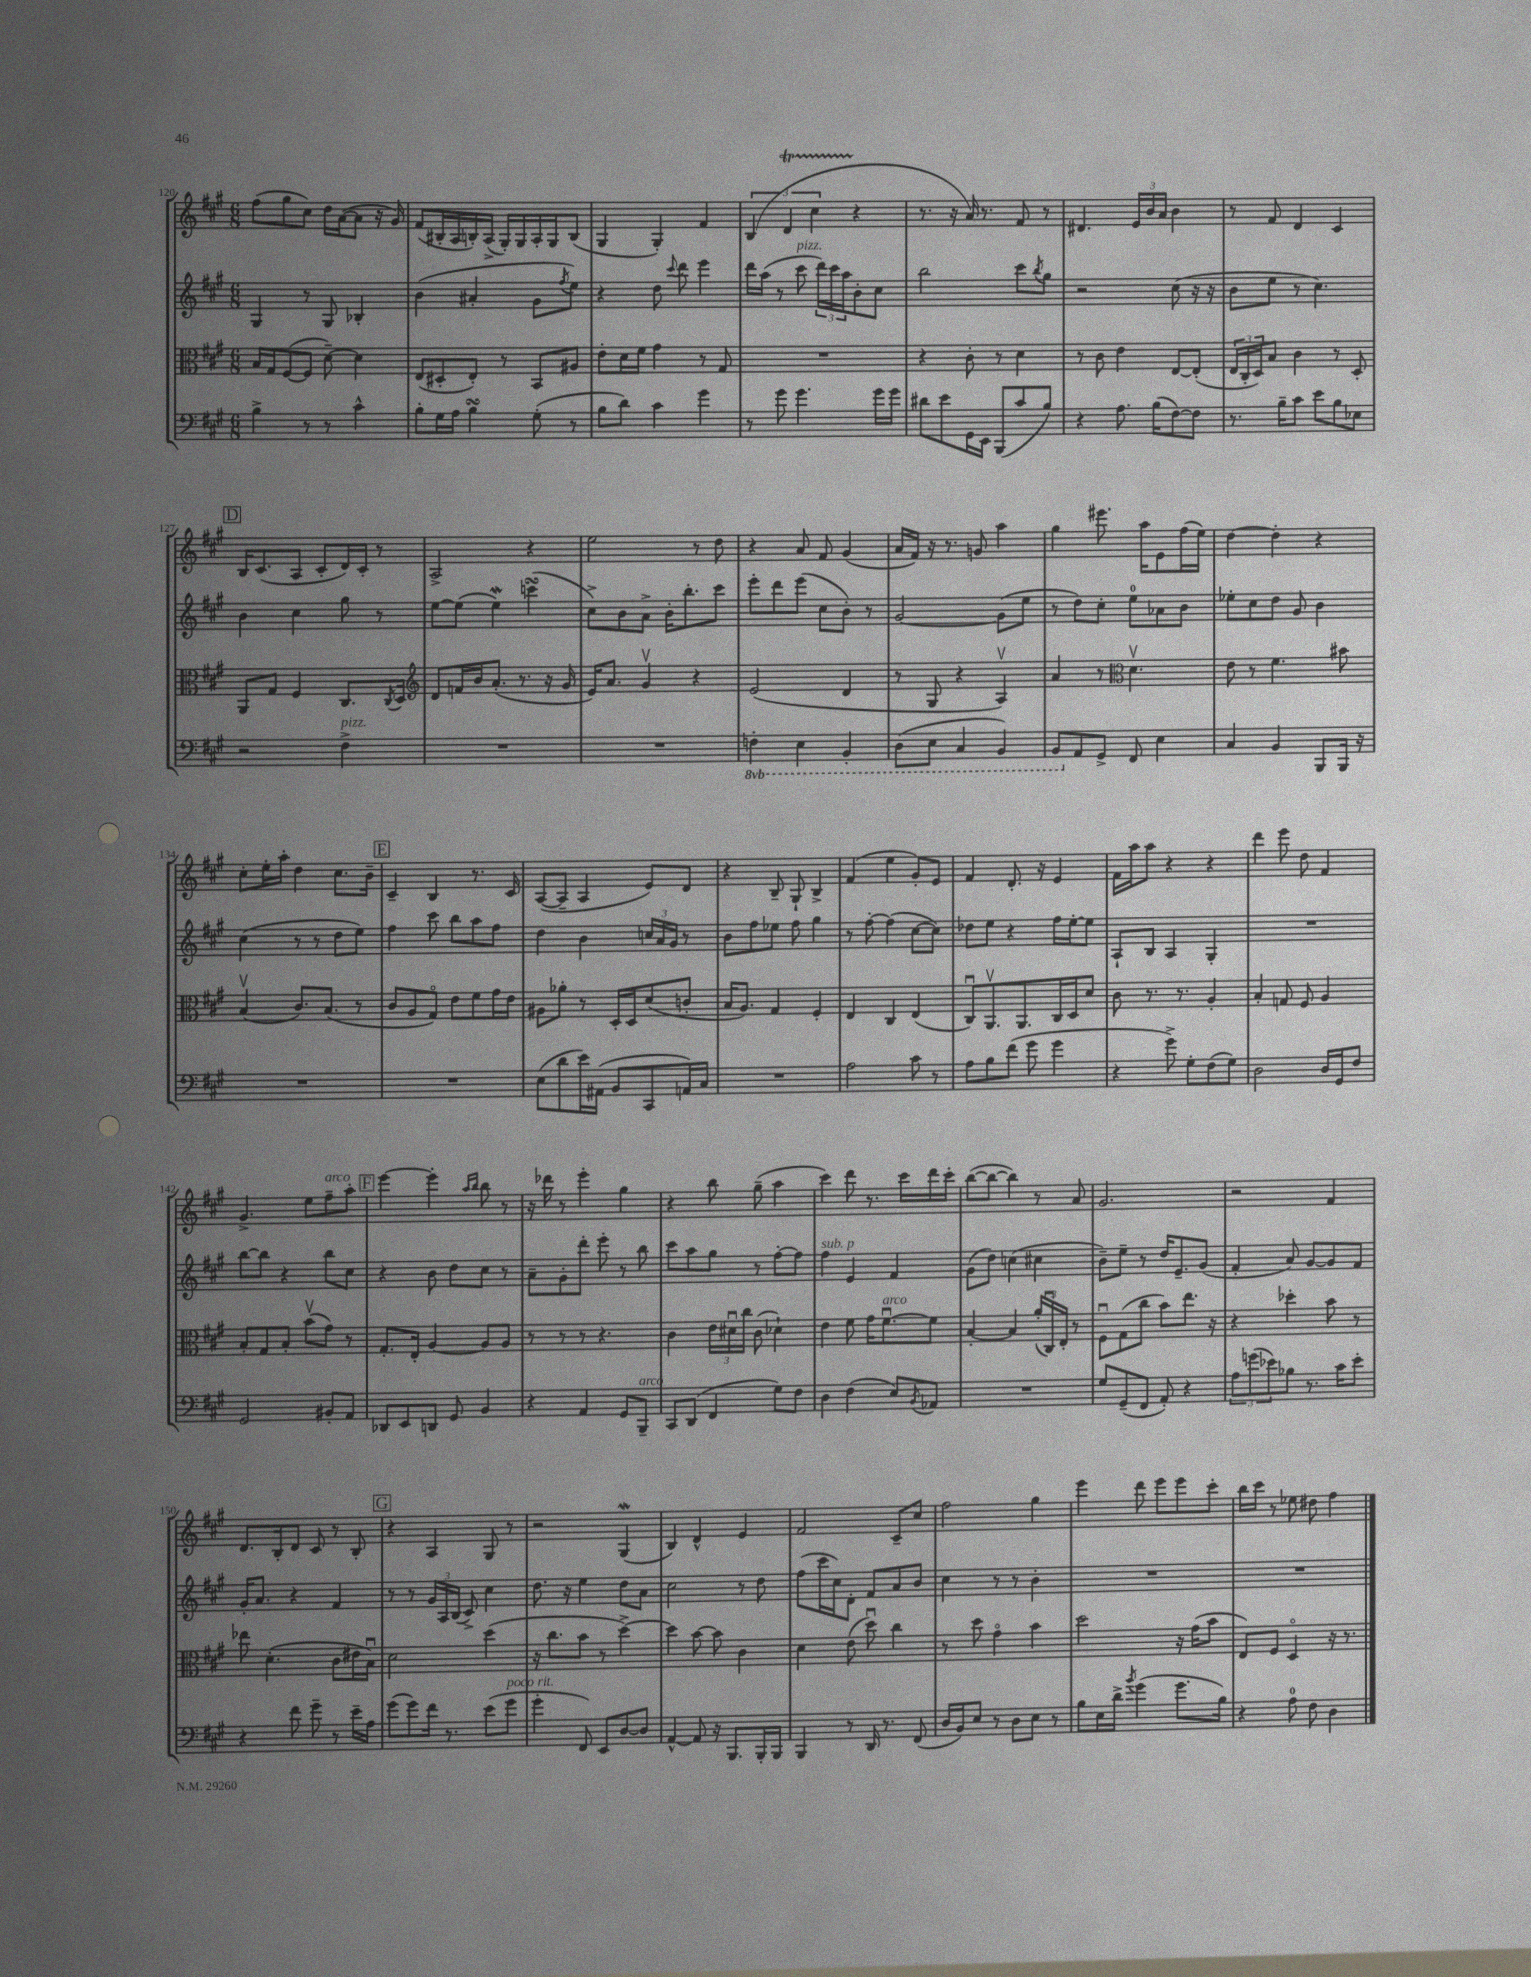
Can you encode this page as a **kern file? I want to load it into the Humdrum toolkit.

**kern	**kern	**kern	**kern
*part4	*part3	*part2	*part1
*staff4	*staff3	*staff2	*staff1
*clefF4	*clefC3	*clefG2	*clefG2
*k[f#c#g#]	*k[f#c#g#]	*k[f#c#g#]	*k[f#c#g#]
*M6/8	*M6/8	*M6/8	*M6/8
=120	=120	=120	=120
4B^\	16B/LL	4G#/	(8ff#\L
.	16G#/J	.	.
.	([8F#/	.	8gg#\
8r	8F#/J]	8r	8cc#\J)
8r	[8d~\)	8G#/	16dd\LL
.	.	.	([16a\J
4c#^^\	4d\]	4B-X'/	8a\J]
.	.	.	16r
.	.	.	16g#/)
=121	=121	=121	=121
8B'\L	(8E/L	(4b\	(8f#/L
16G#\L	8D#X'/	.	16B#X'/L
16A\JJ	.	.	16A/
4BsSSS\	8E'/J)	4a#X'/	16Bn'/)
.	.	.	(16A^/JJ
.	8r	.	16G#'/LL)
.	.	.	16G#/
(8G#'\	8BB/L	8g#\L	16A'/
.	.	.	16G#/J
.	.	8qff#/	.
8r	8A#X/J	8ee\J)	(8B/J
=122	=122	=122	=122
8B\L	8e'\L	4r	4G#/
8d\J)	16d\L	.	.
.	16f#\JJ	.	.
4c#\	4g#\	8dd\	4G#'/)
.	.	8qqccc#/	.
.	.	8ddd\	.
4g#\	8r	4eee\	4f#/
.	8G#/	.	.
=123	=123	=123	=123
8r	2.r	16ddd\LL	(6B/
.	.	(16aa\JJ	.
8g#\	.	8r	.
.	.	.	6dT/
!	!	!LO:TX:a:i:t=pizz.	!
4.g#\	.	8ccc#\	.
.	.	.	6cc#TTT\
.	.	24ddd\LL)	.
.	.	24ccc#\	.
.	.	24aa\J	.
.	.	8b'\	4r
16g#\LL	.	8cc#\J	.
16g#\JJ	.	.	.
=124	=124	=124	=124
8d#X\L	4r	2bb\	8.r
8e\	.	.	.
.	.	.	16r
16GG#\L	8c#'\	.	16a/)
16EE\JJ	.	.	8.r
(8BBB/L	8r	.	.
8c#/	4d\	8ccc#\L	8f#/
.	.	8qbb/	.
8B/J)	.	8gg#\J	8r
=125	=125	=125	=125
4r	8r	2r	4.d#X/
.	8c#\	.	.
8.A\	4e\	.	.
.	.	.	24e/LL
.	.	.	24b/
(16B\KL	.	.	.
.	.	.	24a/JJ
[8F#\)	[8E/L	(8cc#\	4b\
8F#\J]	(8E'/J]	16r	.
.	.	16r	.
=126	=126	=126	=126
8.r	24E/LL	8b\L	8r
.	24C#'/	.	.
.	24D/J)	.	.
.	8B/J	8ee\J	8f#/
16B~\KL	.	.	.
8c#\J	4c#\	8r	4d/
8e\L	.	4.cc#\)	.
8B\	8r	.	4c#/
8E-X\J	8D'/	.	.
!!LO:LB:g=z
!!LO:REH:place=s1:t=D
=127	=127	=127	=127
2r	8AA/L	4b\	16B/KL
.	.	.	(8.c#/
.	8G#/J	.	.
.	4F#/	4cc#\	8A/J
.	.	.	8c#'/L
!LO:TX:a:i:t=pizz.	!	!	!
4F#^\	8.C#/L	8gg#\	16d/L)
.	.	.	16c#'/JJ
.	.	8r	8r
.	8qC#/	.	.
.	16D/Jk	.	.
=128	=128	=128	=128
*	*clefG2	*	*
2.r	8d/L	[8ee\L	2A^/
.	16fn/L	(8ee\J]	.
.	16b/J	.	.
.	(8.a'/J	4eeW\)	.
.	8.r	.	.
.	.	(4cccnsSSs\	4r
.	16r	.	.
.	16g#/	.	.
=129	=129	=129	=129
2.r	16e/KL)	8cc#^\L)	2ee\
.	8.a/J	.	.
.	.	8b\	.
.	4g#v/	8a^\J	.
.	.	16b'\KL	.
.	.	8.bb'\	.
.	4r	.	8r
.	.	8ccc#\J	8dd\
=130	=130	=130	=130
*8ba	*	*	*
4FFn'\	(2e/	8eee'\L	4r
.	.	8ddd\	.
4EE\	.	(8eee\J	8a/
.	.	8cc#\L	8f#/
4BBB'/	4d/	8b'\J)	(4g#/
.	.	8r	.
=131	=131	=131	=131
(8DD\L	8r	[2g#/	16a/LL
.	.	.	16f#/JJ)
8EE\J	8G#/	.	16r
.	.	.	8.r
4CC#/	4r	.	.
.	.	.	8gn/
4BBB/)	4Av/)	(8g#\L]	4aa\
.	.	8ee\J	.
=132	=132	=132	=132
8BBB/L	4a/	8r	4gg#\
*X8ba	*	*	*
8AA/	.	8dd\L)	.
8GG#^/J	8r	8cc#'\J	8.eee#X\
*	*clefC3	*	*
8FF#/	4.dv\	8ee\L	.
.	.	.	16aa\KL
4E\	.	8a-X\	8e\
.	.	8b\J	(16ff#\L
.	.	.	16ee\JJ)
=133	=133	=133	=133
4C#/	8e\	8ee-X'\L	[4dd\
.	8r	8cc#\	.
4BB/	4.f#\	8dd\J	4dd'\]
.	.	8g#/	.
8BBB/L	.	4b\	4r
16BBB/Jk	8b#X\	.	.
16r	.	.	.
!!LO:LB:g=z
=134	=134	=134	=134
2.r	(4Bv/	(4cc#\	8cc#'\L
.	.	.	16ee'\L
.	.	.	16aa'\JJ
.	8.c#/L)	8r	4dd\
.	.	8r	.
.	(8.B/J	.	.
.	.	8dd\L	8.cc#\L
.	8r	8ee\J)	.
.	.	.	16b~\Jk
!!LO:REH:place=s1:t=E
=135	=135	=135	=135
2.r	8c#/L	4ff#\	4c#~/
.	8A/	.	.
.	8G#/J)	8ccc#\	4B/
.	8e\L	8bb\L	.
.	8f#\	8aa\	8.r
.	16g#\L	8ff#\J	.
.	16e\JJ	.	16c#/
=136	=136	=136	=136
(8E\L	8A#X\L	4dd\	([8A/L
8d\	8a-X'\J	.	8A~/J]
16e\L)	8r	4b\	4A/
(16AA#X\JJ	.	.	.
8BB/L	16D'/LL	.	.
.	16D/J	.	.
8CC#/	(8d/	24ccn/LL	8e/L)
.	.	24a/	.
.	.	24g#/JJ	.
16AAn/L)	8cn'/J	8r	8d/J
16C#/JJ	.	.	.
=137	=137	=137	=137
2.r	16B/KL	8b\L	4r
.	8.A/J)	.	.
.	.	8ff#\	.
.	4G#/	8ee-X\J	8B~/
.	.	8ff#\	8G#`/
.	4F#'/	4gg#\	4B^/
=138	=138	=138	=138
2A\	4E/	8r	(4f#/
.	.	[8ff#'\	.
.	4C#/	(4ff#\]	4ee\
8c#\	(4E/	[8cc#\L	8g#'/L)
8r	.	8cc#\J])	8e/J
=139	=139	=139	=139
8A\L	8C#u/L)	8dd-X\L	4f#/
8B\	8.AAv/	8ee\J	.
(8f#\J	.	4r	8.d'/
.	8.AA/	.	.
8g#\	.	.	.
.	.	.	16r
4g#\	16C#/L	16ff#\LL	4e/
.	16D/J	[16ee'\J	.
.	8d/J	8ee\J]	.
=140	=140	=140	=140
4r	8c#\	8A`/L	16f#\LL
.	.	.	16aa\J
.	8.r	8B/J	8aa\J
8g#^\)	.	4A/	4r
.	8.r	.	.
8G#'\L	.	.	.
(8F#\	4A'/	4G#'/	4r
8G#\J)	.	.	.
=141	=141	=141	=141
2D\	4B'/	2.r	4ddd\
.	8Gn/	.	8eee\
.	8F#/	.	8dd\
16D/LL	4A/	.	4f#/
16GG#/J	.	.	.
8F#/J	.	.	.
!!LO:LB:g=z
=142	=142	=142	=142
2GG#/	8B'/L	[8bb\L	4.g#^/
.	8G#/	8bb\J]	.
.	8B'/J	4r	.
.	(8bv\L	.	8ee\L
!	!	!	!LO:TX:a:i:t=arco
8BB#X'/L	8g#\J)	8bb\L	8ff#~\
8AA/J	8r	8cc#\J	8aa'\J
!!LO:REH:place=s1:t=F
=143	=143	=143	=143
8DD-X/L	8.G#'/L	4r	[4eee\
8EE/	.	.	.
.	16E'/Jk	.	.
8DDn/J	[4A/	8b\	4eee'\]
8GG#/	.	8dd\L	.
.	.	.	16qqaa/LL
.	.	.	16qqbb/JJ
4BB/	8A/L]	8cc#\J	8bb\
.	8A/J	8r	8r
=144	=144	=144	=144
4r	8r	8a~\L	16r
.	.	.	16ddd-X\
.	8r	8g#'\	8r
4AA/	8r	8ddd'\J	4eee'\
.	4.r	8eee'\	.
8GG#/L	.	8r	4gg#\
!LO:TX:a:i:t=arco	!	!	!
8BBB~/J	.	8bb\	.
=145	=145	=145	=145
8CC#/L	4c#\	8ccc#\L	4r
(8DD/J	.	8aa\	.
4FF#/	24e\LL	8gg#\J	8bb\
.	24d#Xu\	.	.
.	24cc#\JJ	.	.
.	(8c#\	8r	(8gg#~\
8G#\L)	4d-X`\)	[8ff#'\L	4aa\
8F#\J	.	8ff#\J]	.
=146	=146	=146	=146
!	!	!LO:TX:a:i:t=sub. p	!
4D\	4e\	4ff#\	4ccc#\)
(4F#\	8f#\	4e/	8ddd\
.	16g#\KL	.	8.r
!	!LO:TX:a:i:t=arco	!	!
.	[8.f#u\	.	.
8E/L)	.	4f#/	.
.	.	.	16ccc#\LL
8qBB/	.	.	.
8AA-X/J	8f#\J]	.	16ddd\
.	.	.	16ccc#'\JJ
=147	=147	=147	=147
2.r	[4B'/	(8g#\L	([8bb\L
.	.	8dd\J)	8bb\J_
.	4B/]	(4ccn\	4bb\])
.	(24a'/LL	4cc#X\	8r
.	24C#u/)	.	.
.	24E'/JJ	.	.
.	8r	.	8a/
=148	=148	=148	=148
8G#/L	8F#u\L	8b~\L)	2.g#/
(8GG#~/	(8G#\	8ee~\J	.
8FF#/J	8cc#\J	8r	.
8AA'/)	8b\L)	16dd/KL	.
.	.	8.e~/	.
4r	8.ee\J	.	.
.	.	(8g#/J	.
.	16r	.	.
=149	=149	=149	=149
12A\L	4r	4f#'/	2r
(12gn\	.	.	.
12e-X\)	.	.	.
8B-X\J	4dd-X'\	8a/)	.
8.r	.	[8g#/L	.
.	8b\	8g#/]	4f#/
16c#\KL	.	.	.
8e-'\J	8r	8f#/J	.
!!LO:LB:g=z
=150	=150	=150	=150
4r	8ee-X\	16g#'/KL	8.d/L
.	.	8.a/J	.
.	(4.d'\	.	.
.	.	.	16B'/k
8f#\	.	4r	8d/J
8g#~\	.	.	8c#/
8r	8c#\L	4f#/	8r
16e~\LL	16e#X\L	.	8B'/
16A\JJ	16Bu\JJ)	.	.
!!LO:REH:place=s1:t=G
=151	=151	=151	=151
(8g#\L	2d\	8r	4r
8g#\)	.	8r	.
16f#\Jk	.	24g#/LL	4A/
.	.	24A/	.
8.r	.	.	.
.	.	(24B/JJ	.
.	.	8c#^/)	.
(8e\L	(4dd\	4cc#\	8G#/
!LO:TX:a:i:t=poco rit.	!	!	!
8g#\J	.	.	8r
=152	=152	=152	=152
4g#'\	16r	8.dd\	2r
.	8.cc#\L	.	.
.	.	16r	.
8FF#/)	8b\J	4ee\	.
8EE/L	8r	.	.
[8D/	[4dd^\)	8dd\L	(4G#W/
8D/J]	.	8a\J	.
=153	=153	=153	=153
[4AA^^/	4dd\]	2cc#\	4B/)
8AA/]	[8b\	.	4d^^/
16r	8b\]	.	.
8.BBB/L	.	.	.
.	4c#\	8r	4e/
16BBB'/L	.	8dd\	.
16BBB/JJ	.	.	.
=154	=154	=154	=154
4BBB/	4d\	(8ff#\L	2f#/
.	.	16ccc#\L	.
.	.	16cc#\J)	.
8r	(8e\	8d'\J	.
16DD/	8ddu\)	8f#/L	.
8.r	.	.	.
.	4cc#\	8a/	8c#~/L
(8FF#/	.	8b/J	8cc#/J
=155	=155	=155	=155
16D/LL	8r	4cc#\	2ff#\
16BB/J)	.	.	.
8E/J	8dd\	.	.
8r	4g#\	8r	.
8D\L	.	8r	.
8E\J	4b\	4b'\	4gg#\
8r	.	.	.
=156	=156	=156	=156
8B\L	2dd\	2.r	4eee\
16E\L	.	.	.
16d^\JJ	.	.	.
8qb/	.	.	.
(4g#\	.	.	8ddd\
.	.	.	8eee\L
8.g#\L	16r	.	8eee\
.	(16g#\KL	.	.
.	8b\J	.	8ccc#'\J
16B\Jk)	.	.	.
=157	=157	=157	=157
4r	8E/L)	2.r	16bb\LL
.	.	.	16ccc#\JJ
.	8F#/J	.	8r
8A\	4D/	.	8ee-X\
8F#\	.	.	8dd#X\
4D\	16r	.	4ff#\
.	8.r	.	.
==	==	==	==
*-	*-	*-	*-
